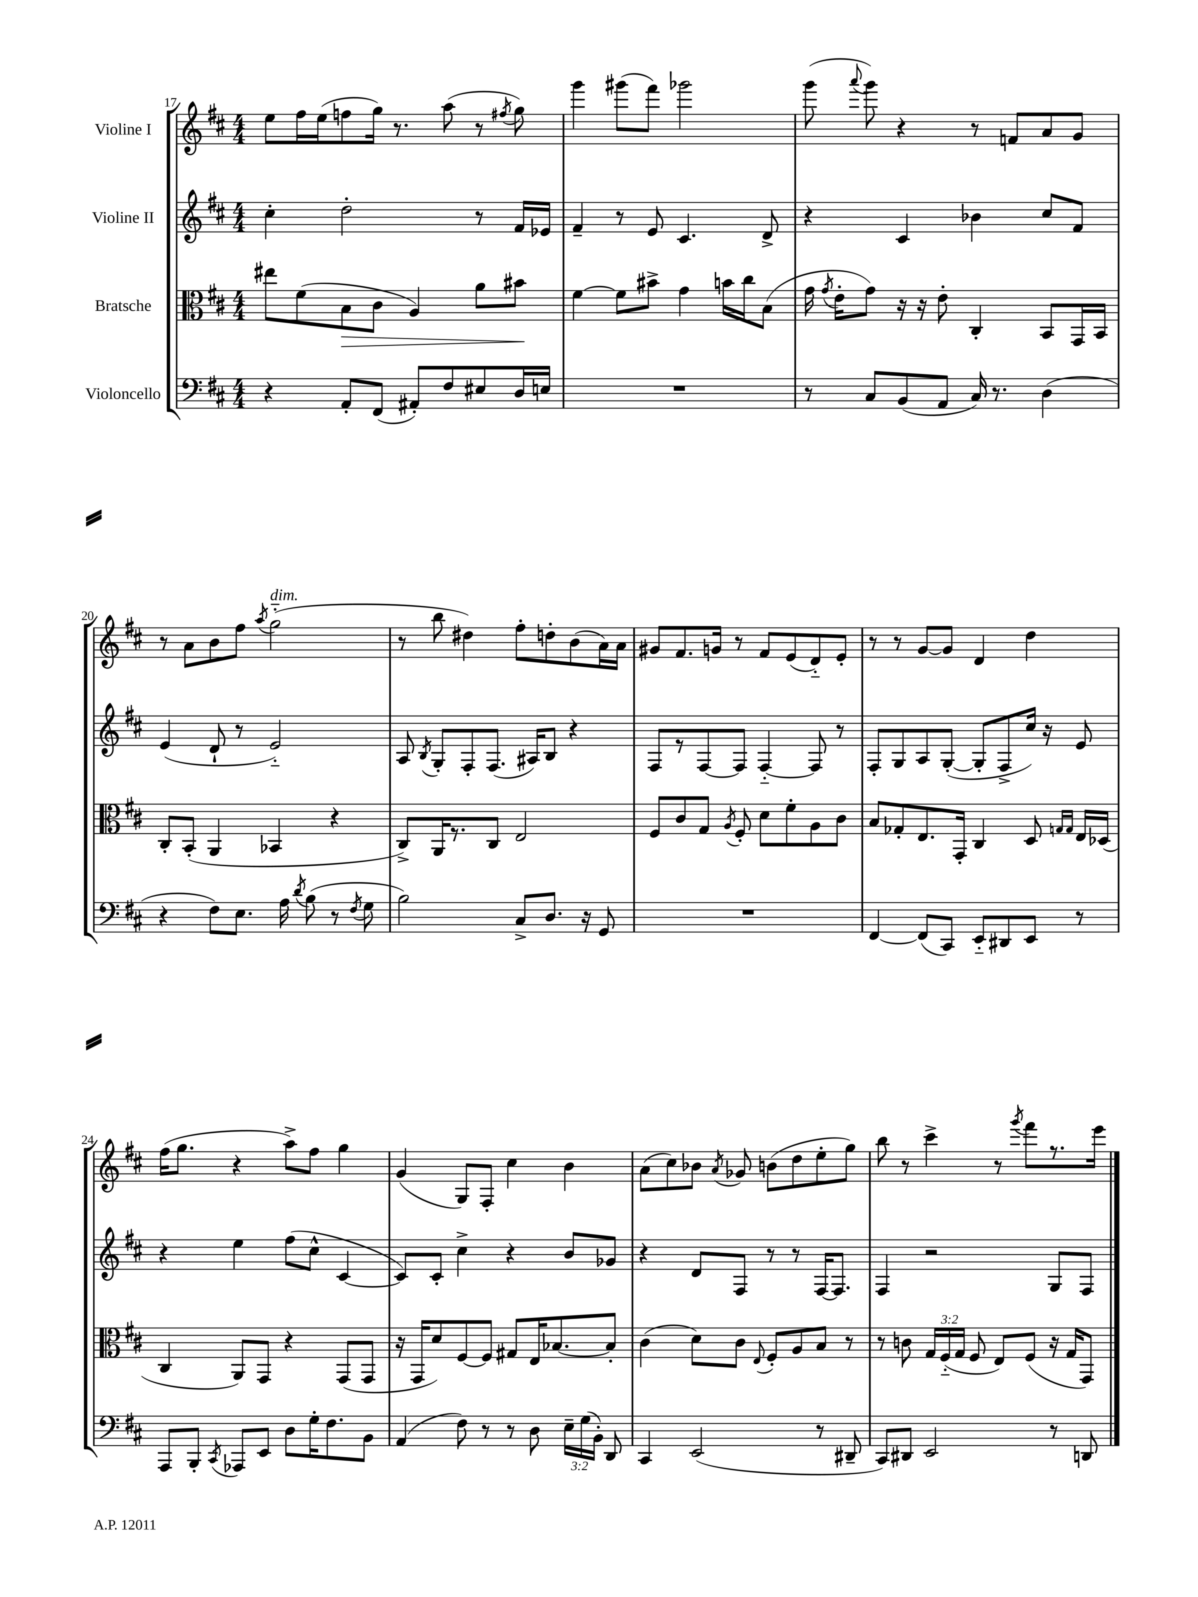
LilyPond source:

<<
\new StaffGroup <<
\new Staff = "s0" \with { instrumentName = "Violine I" } {
    \clef treble \key d \major \numericTimeSignature \time 4/4
    \autoBeamOff e''8[ fis''16 e''16( f''8 g''16]) r8. a''8( r8 \acciaccatura { fis''8 } g''8) |
    g'''4 gis'''8[( fis'''8]) ges'''2 |
    g'''8( \appoggiatura { a'''8 } g'''8) r4 r8 f'8[ a'8 g'8] |
    r8 a'8[ b'8 fis''8] \acciaccatura { a''8 } g''2-_^\markup { \italic "dim." }( |
    r8 b''8 dis''4) fis''8[-. d''8-. b'8( a'16) a'16] |
    gis'8[ fis'8. g'16] r8 fis'8[ e'8( d'8-_) e'8]-. |
    r8 r8 g'8[~ g'8] d'4 d''4 |
    fis''16[( g''8.] r4 a''8[->) fis''8] g''4 |
    g'4( g8[) fis8]-. cis''4 b'4 |
    a'8[( cis''8) bes'8] \acciaccatura { a'8 } ges'8 b'8[( d''8 e''8-. g''8]) |
    b''8 r8 cis'''4-> r8 \acciaccatura { g'''8 } fis'''8[ r8. e'''16] \bar "|." |
}
\new Staff = "s1" \with { instrumentName = "Violine II" } {
    \clef treble \key d \major \numericTimeSignature \time 4/4
    \autoBeamOff cis''4-. d''2-. r8 fis'16[ ees'16] |
    fis'4-- r8 e'8 cis'4. d'8-> |
    r4 cis'4 bes'4 cis''8[ fis'8] |
    e'4( d'8-! r8 e'2-_) |
    a8 \acciaccatura { b8 } g8[-. fis8-. fis8.]( ais16[) b8] r4 |
    fis8[ r8 fis8~ fis8] fis4~-_ fis8 r8 |
    fis8[-. g8 a8 g8]~-.( g8[-. fis8-> cis''16]) r16 e'8 |
    r4 e''4 fis''8[( cis''8]-^ cis'4~ |
    cis'8[) cis'8]-. cis''4-> r4 b'8[ ges'8] |
    r4 d'8[ fis8] r8 r8 fis16[~ fis8.] |
    fis4 r2 g8[ fis8] \bar "|." |
}
\new Staff = "s2" \with { instrumentName = "Bratsche" } {
    \clef alto \key d \major \numericTimeSignature \time 4/4 \override Staff.TupletNumber.text = #tuplet-number::calc-fraction-text
    \autoBeamOff eis''8[ fis'8( b8\> cis'8] a4) a'8[ bis'8]\! |
    fis'4~ fis'8[ bis'8]-> g'4 b'16[ cis''16 b8]( |
    g'16 \acciaccatura { g'8 } e'16[-. g'8]) r16 r16 e'8-. cis4-. b,8[ g,16 b,16] |
    cis8[-. b,8]-.( a,4 bes,4 r4 |
    cis8[->) a,16 r8. cis8] e2 |
    fis8[ cis'8 g8] \acciaccatura { a8 } fis8-. d'8[ fis'8-. a8 cis'8] |
    b8[ ges8-. e8. g,16]-. cis4 d8 \grace { g16[ g16] } e16[ des16]( |
    cis4 a,8[) g,8] r4 g,8[( g,8] |
    r16 g,16[ d'8) fis8~ fis8] gis8[ e16 bes8.~ bes8]-. |
    cis'4( d'8[) cis'8] \appoggiatura { e8 } fis8[-. a8 b8] r8 |
    r8 c'8 \tuplet 3/2 { g16[ fis16-_( g16] } fis8 e8[) fis8]( r16 g16[ g,8]) \bar "|." |
}
\new Staff = "s3" \with { instrumentName = "Violoncello" } {
    \clef bass \key d \major \numericTimeSignature \time 4/4 \override Staff.TupletNumber.text = #tuplet-number::calc-fraction-text
    \autoBeamOff r4 a,8[-. fis,8]( ais,8[-.) fis8 eis8 d16 e16] |
    R1 |
    r8 cis8[ b,8( a,8] cis16) r8. d4( |
    r4 fis8[) e8.] a16 \acciaccatura { d'8 } b8( r8 \acciaccatura { fis8 } g8 |
    b2) cis8[-> d8.] r16 g,8 |
    R1 |
    fis,4~ fis,8[( cis,8]) e,8[-_ dis,8 e,8] r8 |
    a,,8[ b,,8]-. \acciaccatura { cis,8 } aes,,8[ e,8] d8[ g16-. fis8. b,8] |
    a,4( fis8) r8 r8 d8 \tuplet 3/2 { e16[-- g16( b,16]-.) } d,8 |
    cis,4 e,2( r8 dis,8-- |
    cis,8[) dis,8] e,2 r8 d,8 \bar "|." |
}
>>
>>
\layout { \context { \Score currentBarNumber = #17 } }
